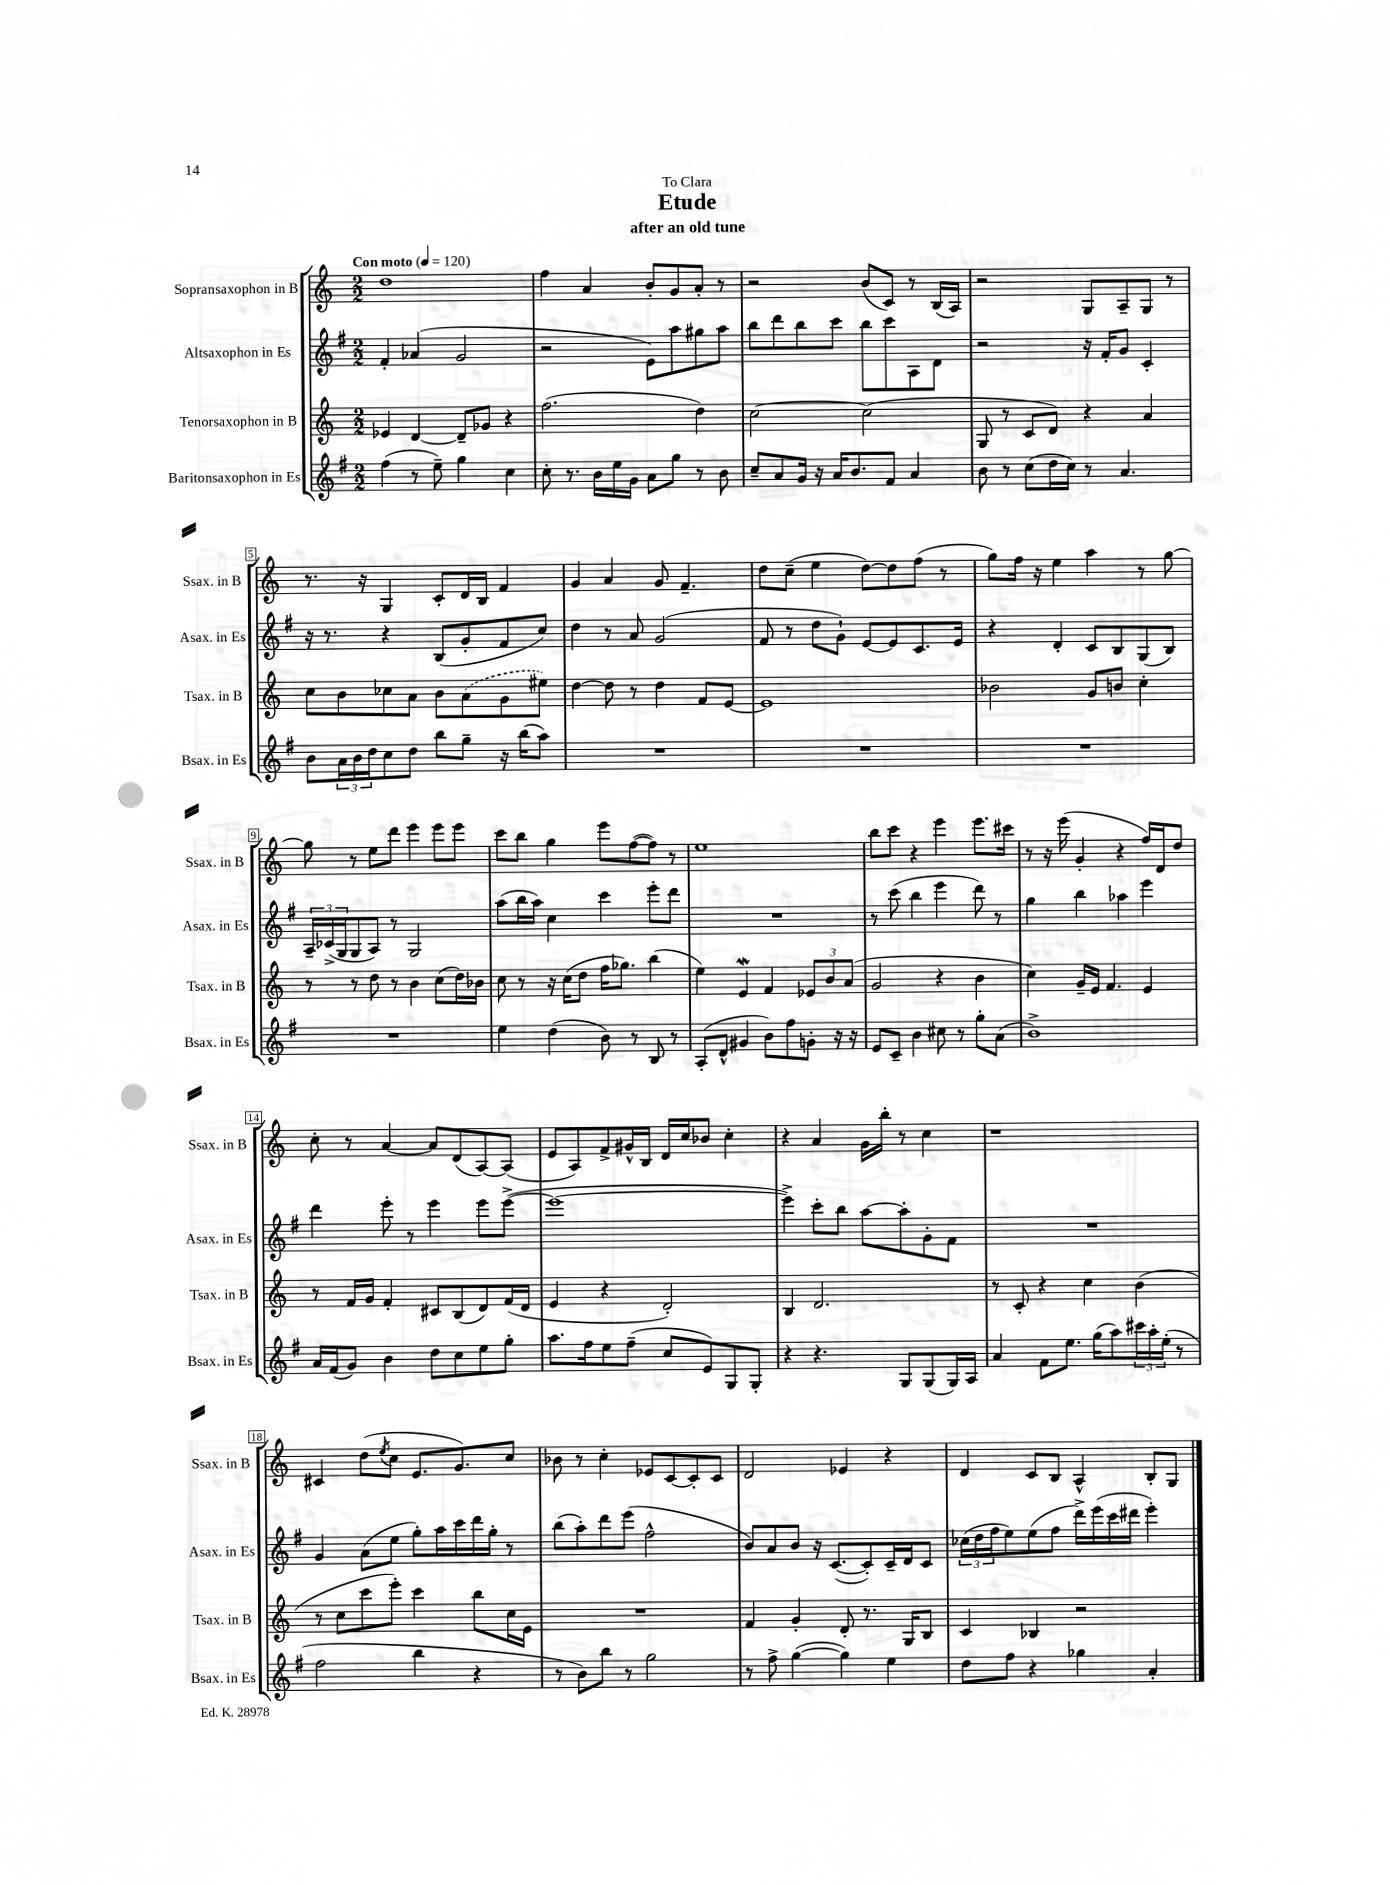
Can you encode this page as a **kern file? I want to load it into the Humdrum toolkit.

**kern	**kern	**kern	**kern
*staff4	*staff3	*staff2	*staff1
*clefG2	*clefG2	*clefG2	*clefG2
*k[f#]	*k[]	*k[f#]	*k[]
*M2/2	*M2/2	*M2/2	*M2/2
*MM120	*MM120	*MM120	*MM120
(4ff#	4e-	4f#'	1dd
8r	[4d	(4a-	.
8ee~)	.	.	.
4gg	8d~]	2g	.
.	8g-	.	.
4cc	4r	.	.
=	=	=	=
8cc'	(2.ff	2r	4ff
8.r	.	.	.
.	.	.	4a
16b	.	.	.
16ee	.	.	.
16g	.	.	.
8a	.	8e)	8b'
8gg	.	8aa	8g
8r	4dd)	8gg#	8a'
8b	.	8aa	8r
=	=	=	=
8cc~	[2cc	8bb	2r
8a	.	8ddd	.
16g	.	8bb	.
16r	.	.	.
16a	.	8ccc	.
8.b	.	.	.
.	(2cc]	8bb	(8b
8f#	.	8ccc	8c)
4a	.	8A	8r
.	.	8d	(16B
.	.	.	16A)
=	=	=	=
8b	8G	2r	2r
8r	8r	.	.
(8cc	8c	.	.
16dd	8d)	.	.
16cc)	.	.	.
8r	4r	16r	8G
.	.	16f#'	.
4.a	.	8g	8A~
.	4a	4c'	8G
.	.	.	8r
=	=	=	=
8b	8cc	16r	8.r
.	.	8.r	.
24a	8b	.	.
24b	.	.	.
.	.	.	16r
24dd	.	.	.
8cc	8cc-	4r	4G
8dd	8a	.	.
8bb	8b	(8B	8c'
8gg~	(8a	8g'	16d
.	.	.	16B
16r	8g	8f#	4f
(16bb	.	.	.
8aa)	8ee#)	8cc)	.
=	=	=	=
1r	[4dd	4dd	4g
.	8dd]	8r	4a
.	8r	8a	.
.	4dd	(2g	8g
.	.	.	4.f~
.	8f	.	.
.	[8e	.	.
=	=	=	=
1r	1e]	8f#	8dd
.	.	8r	(8cc~
.	.	8dd	4ee
.	.	8g`)	.
.	.	[8e	[8dd)
.	.	8e]	8dd]
.	.	8.c	(8ff
.	.	.	8r
.	.	16e	.
=	=	=	=
1r	2b-	4r	8gg)
.	.	.	16ff
.	.	.	16r
.	.	4d'	4ee
.	8g	8c	4aa
.	8b	8B	.
.	4cc'	(8G	8r
.	.	8B)	[8gg
=	=	=	=
1r	8r	24A~	8gg]
.	.	(24c-^	.
.	.	24G	.
.	8r	8G	8r
.	8dd	8A)	8ee
.	8r	8r	8ddd
.	4b	2G	4eee
.	(8cc	.	8eee
.	16dd)	.	8eee
.	16b-	.	.
=	=	=	=
4ee	8cc	(8aa	8ccc
.	8r	16bb	8bb
.	.	16aa)	.
(4dd	16r	4cc	4gg
.	(16cc	.	.
.	8dd	.	.
8b)	16ff	4ccc	8eee
.	8.gg-)	.	.
8r	.	.	([8ff
8B	(4bb	8eee'	8ff])
8r	.	8ddd	8r
=	=	=	=
(8A'	4ee)	1r	1ee
8d^^	.	.	.
4g#	4e	.	.
8b)	4f	.	.
8ff#	.	.	.
8g'	12e-	.	.
.	12b	.	.
16r	.	.	.
.	(12a	.	.
16r	.	.	.
=	=	=	=
8e	2g	8r	8bb
8c~	.	(8ccc	8ccc
4b	.	4bb	4r
8cc#	4r	4eee	4eee
8r	.	.	.
8gg'	4b	8ddd)	8.eee
(8a	.	8r	.
.	.	.	16ccc#
=	=	=	=
1b^)	4cc)	4gg	8r
.	.	.	16r
.	.	.	(16eee
.	16g~	4bb	4g'
.	16e	.	.
.	4.f	.	.
.	.	4aa-	4r
.	4e	4eee	16ff)
.	.	.	16d
.	.	.	8dd
=	=	=	=
16a	8r	4ddd	8cc'
(16f#	.	.	.
8g)	16f	.	8r
.	16g	.	.
4b	4f'	8eee'	[4a
.	.	8r	.
8dd	8c#	4eee	8a]
8cc	(8B	.	(8d
8ee	8d)	8eee	[8A)
8gg'	(16f	([8eee^	(8A]
.	16d	.	.
=	=	=	=
8.aa	4e	1eee_	8e
.	.	.	8A)
16ff#	.	.	.
8ee	4r	.	8f^
(8ff#~	.	.	16g#^^
.	.	.	16B
8cc	2d')	.	16d
.	.	.	16cc
8e)	.	.	8b-
8G	.	.	4cc'
8G'	.	.	.
=	=	=	=
4r	4B	4eee^])	4r
4.r	2.d	8ccc'	4a
.	.	8bb	.
.	.	[8aa	16g
.	.	.	16bb'
8G	.	8aa']	8r
(8G	.	8g'	4cc
16G)	.	8f#	.
16A	.	.	.
=	=	=	=
4a	8r	1r	1r
.	8c'	.	.
8f#	4r	.	.
8.ee	.	.	.
.	4cc	.	.
(16gg	.	.	.
8aa)	.	.	.
24ccc#	(4b	.	.
24aa'	.	.	.
(24ee'	.	.	.
8r	.	.	.
=	=	=	=
2ff#	8r	4g	4c#
.	8cc	.	.
.	8ccc	(8a	(8dd
.	.	.	8qee
.	8eee')	8ee	8cc
4bb	4ccc	8gg')	8.e
.	.	16aa	.
.	.	16ccc	8.g)
4r	8bb	16ddd	.
.	.	16gg'	.
.	16cc	8r	8cc
.	16e	.	.
=	=	=	=
8r	1r	(8bb	8b-
8b)	.	8aa')	8r
8bb	.	8ddd	4cc'
8r	.	(8eee	.
2gg	.	2ff#^^	8e-
.	.	.	[8c
.	.	.	8c']
.	.	.	8c
=	=	=	=
8r	4f	8b)	2d
8ff#^	.	8a	.
([4gg	4g'	8b	.
.	.	16r	.
.	.	([8.c	.
4gg])	8d'	.	4e-
.	8.r	8c'])	.
4ee	.	16c~	4r
.	16G	16d	.
.	8B	8c	.
=	=	=	=
8dd	4c	(24cc-	4d
.	.	24dd	.
.	.	24ff#	.
8ff#	.	8ee)	.
4r	4B-	(8ee	8c
.	.	8ff#	8B
4gg-	2r	16ddd^)	4A^^
.	.	(16eee	.
.	.	16ccc	.
.	.	16ddd#	.
4a'	.	4eee')	8B'
.	.	.	8G
==	==	==	==
*-	*-	*-	*-
